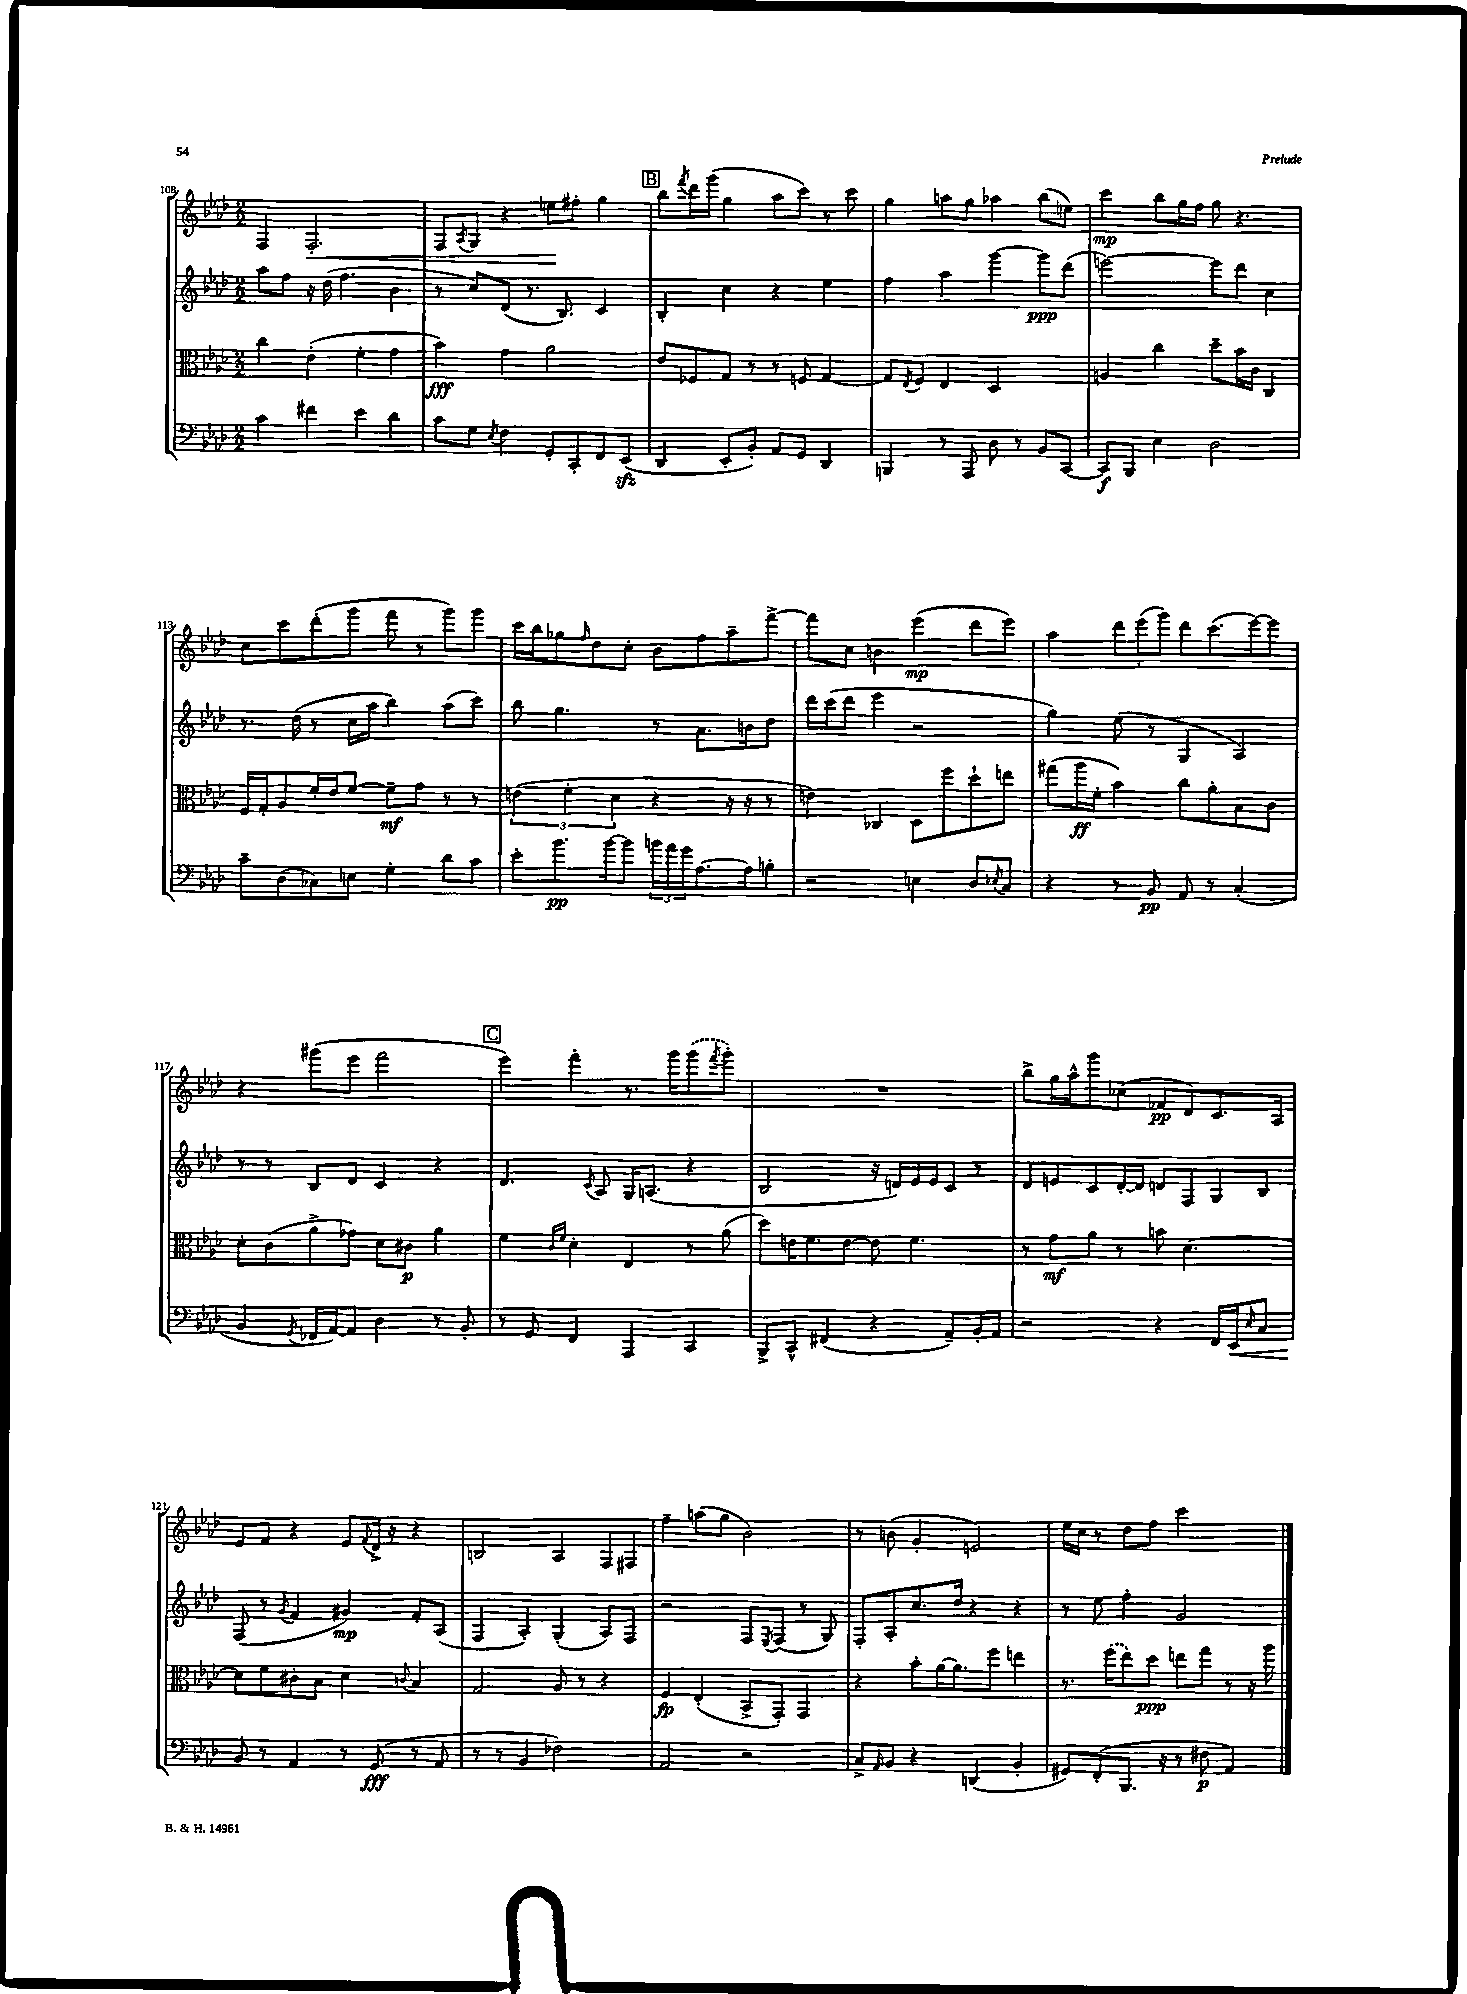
<<
\new StaffGroup <<
\new Staff = "s0" {
    \clef treble \key aes \major \numericTimeSignature \time 2/2
    f4 f2.-.\< |
    f8 \acciaccatura { aes8 } g8 r4 e''8\! fis''8-. g''4 |
    \mark \markup { \box "B" } bes''8 \acciaccatura { f'''8 } des'''16 g'''16( g''4 aes''8 c'''8) r8 c'''8 |
    g''4 a''8 g''8 aes''4 bes''8( e''8) |
    c'''4\mp bes''8 g''16 f''16 g''8 r4. |
    c''8 c'''8 des'''8-.( g'''8 f'''8 r8 g'''8) g'''8 |
    c'''16 bes''16 ges''8 \grace { f''16 } des''8 c''8-. bes'8 f''8 aes''8-- f'''8~-> |
    f'''8 c''8 b'4 ees'''4\mp( des'''8 ees'''8) |
    aes''4 \tuplet 3/2 { des'''8 ees'''8( g'''8) } des'''8 c'''8.( ees'''16~) ees'''8 |
    r4 gis'''8( ees'''8 f'''2 |
    \mark \markup { \box "C" } ees'''4) f'''4-. r8. g'''16 \once \slurDashed g'''8( \acciaccatura { f'''8 } g'''8-.) |
    R1 |
    bes''8-> g''16 aes''16-^ g'''8 ces''8( fes'8\pp des'8) c'8. aes16 |
    ees'8 f'8 r4 ees'8 \appoggiatura { f'8 } des'16-> r16 r4 |
    b2 aes4 f8 fis8 |
    f''4-- a''8( g''8 bes'2) |
    r8 b'8( g'4-. e'2) |
    ees''16 c''16 r8 des''8 f''8 c'''2 \bar "|." |
}
\new Staff = "s1" {
    \clef treble \key aes \major \numericTimeSignature \time 2/2
    aes''8 f''8 r16 des''16( f''4. bes'4 |
    r8 c''8) des'8( r8. bes8.) c'4 |
    \mark \markup { \box "B" } bes4-. c''4 r4 ees''4 |
    f''4 aes''4 g'''4~ g'''8\ppp des'''8( |
    e'''2~) e'''8 des'''8 c''4 |
    r8. des''16( r8 c''16 aes''16 bes''4) aes''8( c'''8) |
    bes''8 g''4. r8 aes'8. b'16 des''8 |
    des'''16 c'''16( des'''8 ees'''4 r2 |
    g''4) ees''8( r8 g4 aes4) |
    r8 r8 bes8 des'8 c'4 r4 |
    \mark \markup { \box "C" } des'4. \acciaccatura { c'8 } aes8 g16 a8.( r4 |
    bes2 r16 d'16) ees'16 ees'16 c'8 r8 |
    des'8 e'8 c'8 des'16~-. des'16 d'8 f8 g8 bes8 |
    f8( r8 \acciaccatura { g'8 } f'4 gis'4\mp) f'8-. aes8( |
    f4 aes4-.) g4-.( aes8) f8 |
    r2 f8 \acciaccatura { ees8 } f8( r8 g8) |
    f8-. aes8-. c''8. des''16 r4 r4 |
    r8 ees''8 f''4-. g'2 \bar "|." |
}
\new Staff = "s2" {
    \clef alto \key aes \major \numericTimeSignature \time 2/2
    c''4 ees'4-.( f'4-. g'4 |
    bes'4\fff) g'4 aes'2 |
    \mark \markup { \box "B" } ees'8 fes8 g8 r8 r8 f8 g4~ |
    g8 \acciaccatura { ees8 } f8 ees4 des2 |
    a4 c''4 des''8-- bes'16 c'16 c4 |
    f16 g16-. aes8 f'16-. ees'16 f'8~ f'8--\mf g'8 r8 r8 |
    \tuplet 3/2 { e'4( f'4-. des'4 } r4 r16 r16 r8 |
    e'4) ces4 des8 f''8 des''8-! e''8 |
    gis''8( aes''16\ff f'16-. bes'4) c''8 aes'8-. bes8 c'8 |
    des'8-. c'8( aes'8-> ges'8) des'8 cis'8\p aes'4 |
    \mark \markup { \box "C" } f'4 \grace { c'16 f'16 } des'4-. ees4 r8 aes'8( |
    des''8) e'16 f'8. e'8~ e'8 f'4. |
    r8 g'8\mf aes'8 r8 b'8 des'4.~ |
    des'8 f'8 cis'8-. bes8 des'4 \appoggiatura { c'8 } bes4 |
    g2 aes8 r8 r4 |
    f4\fp ees4-.( bes,8-> g,8-.) g,4 |
    r4 bes'8-. aes'16~ aes'8. f''8 e''4 |
    r8. \once \slurDashed f''16( ees''8) des''8\ppp e''8 g''8 r8 r16 aes''16 \bar "|." |
}
\new Staff = "s3" {
    \clef bass \key aes \major \numericTimeSignature \time 2/2
    c'4 fis'4 ees'4 des'4 |
    c'8 g8 \acciaccatura { ees8 } f4 g,8-. c,8-. f,8 ees,8\sfz( |
    \mark \markup { \box "B" } des,4 ees,8-. bes,8-.) aes,8 g,8 des,4 |
    b,,4 r8 aes,,8 des8 r8 bes,8 c,8~ |
    c,8\f bes,,8 ees4 des2 |
    c'8-- des8( ces8) e8 g4-. des'8 c'8 |
    ees'8-. bes'8.\pp bes'16~ bes'8 \tuplet 3/2 { b'16 aes'16 g'16 } aes8.~ aes16 b8-. |
    r2 e4 des8 \acciaccatura { ees8 } c8 |
    r4 r8 bes,8\pp aes,8 r8 c4-.( |
    bes,4 \acciaccatura { g,8 } fes,16 aes,16~) aes,8 des4 r8 bes,8-. |
    \mark \markup { \box "C" } r8 g,8 f,4 aes,,4 c,4 |
    bes,,8-> c,8-^ fis,4( r4 aes,8--) bes,16-. aes,16 |
    r2 r4 f,16 ees,16\< \grace { ees16 } c8 |
    bes,8\! r8 aes,4 r8 g,8\fff( r8 aes,8 |
    r8 r8 bes,4 fes2) |
    aes,2 r2 |
    c8-> \grace { aes,16 } bes,8 r4 d,4( bes,4-. |
    gis,8) f,8-.( bes,,8. r16 r8 fis8\p aes,4) \bar "|." |
}
>>
>>
\layout { \context { \Score currentBarNumber = #108 } }
